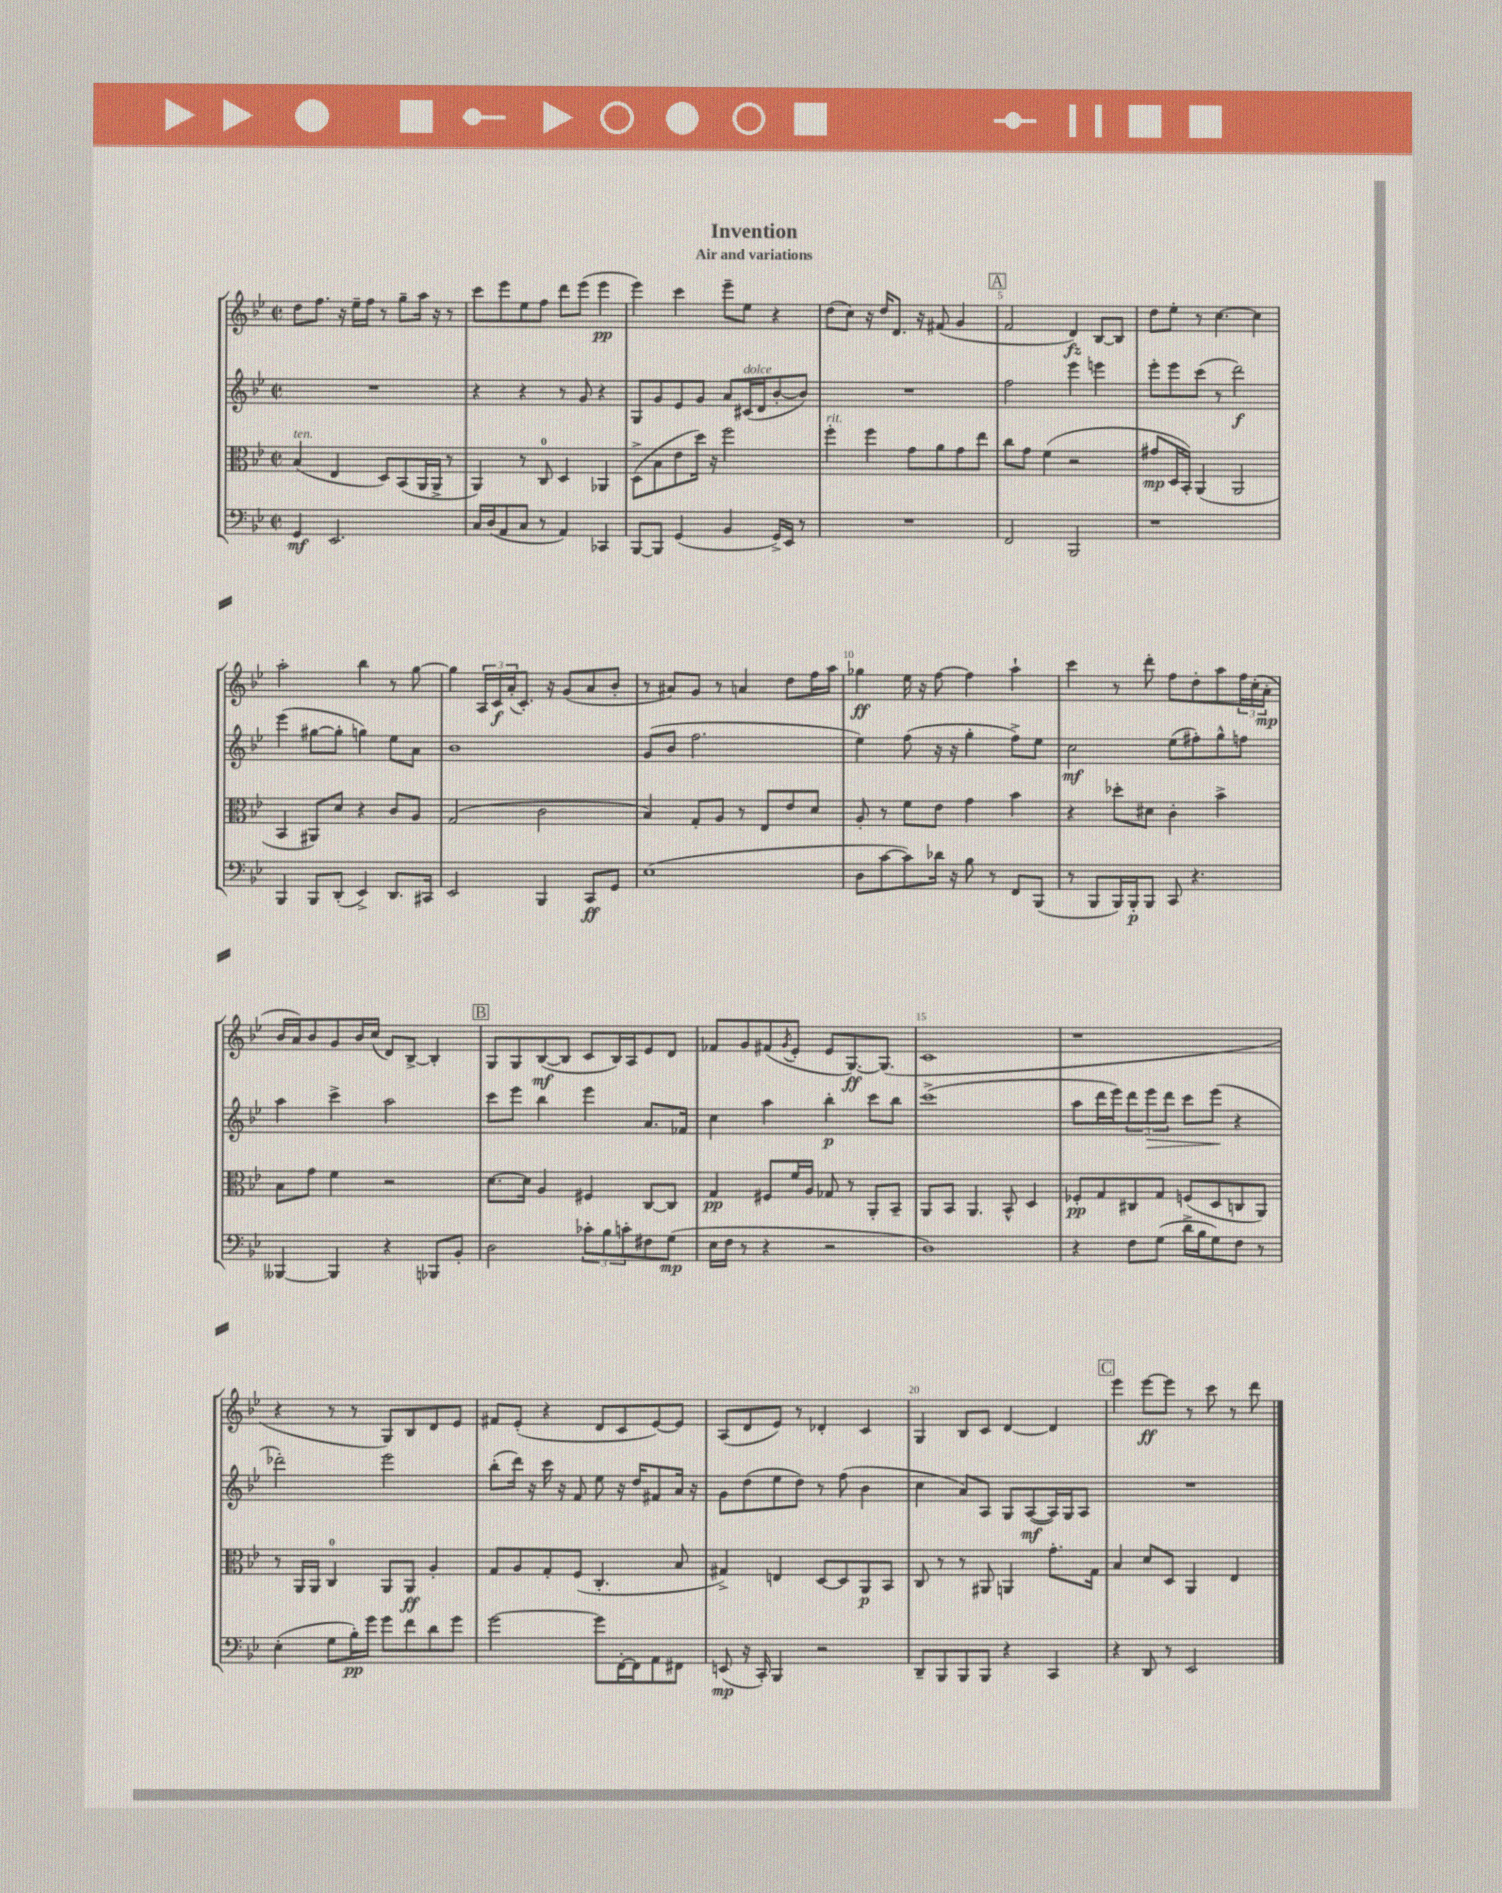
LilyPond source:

\header { title = "Invention" subtitle = "Air and variations" }
<<
\new StaffGroup <<
\new Staff = "s0" {
    \clef treble \key bes \major \defaultTimeSignature \time 2/2
    d''8 f''8. r16 ees''16-- f''16 r8 g''8-- a''16 r16 r8 |
    c'''8 ees'''8 ees''8 f''8 d'''8 ees'''8( ees'''4\pp |
    ees'''4) c'''4 ees'''8-- ees''8 r4 |
    d''8( c''8) r16 d''16 d'8. r16 fis'8( g'4 |
    \mark \markup { \box "A" } f'2 d'4\fz) bes8~ bes8 |
    d''8 ees''8-. r8 c''4.~ c''4 |
    a''2-. bes''4 r8 g''8~ |
    g''4 \tuplet 3/2 { a16 c'16\f a'16-.( } c'8.-.) r16 g'8( a'8 bes'8-. |
    r8 ais'8) g'8 r8 a'4 d''8 f''16 a''16 |
    ges''4\ff ees''16 r16 f''8~ f''4 a''4-! |
    c'''4 r8 d'''8-. f''8 d''8-. a''8 \tuplet 3/2 { f''16 c''16-.( a'16-.\mp } |
    bes'16 a'16) bes'8 g'8 bes'16 c''16( d'8) bes8~-> bes4-. |
    \mark \markup { \box "B" } g8 g8 bes8~\mf( bes8 c'8 bes16) a16 ees'8 d'8 |
    fes'8 g'8 fis'8( \acciaccatura { g'8 } ees'8-. ees'8 g8.~\ff) g8.( |
    c'1 |
    r1 |
    r4 r8 r8 g8) bes8 d'8 ees'8 |
    fis'8 ees'8-.( r4 d'8 c'8 ees'8~) ees'8 |
    a8( d'8 ees'8) r8 des'4-. c'4 |
    g4 bes8 c'8 d'4~ d'4 |
    \mark \markup { \box "C" } ees'''4 ees'''8~\ff ees'''8 r8 c'''8 r8 d'''8 \bar "|." |
}
\new Staff = "s1" {
    \clef treble \key bes \major \defaultTimeSignature \time 2/2
    R1 |
    r4 r4 r8 g'8 r4 |
    g8 g'8 ees'8 g'8 a'8 cis'16^\markup { \italic "dolce" }( d'16 bes'8~-. bes'8) |
    R1 |
    \mark \markup { \box "A" } f''2 ees'''4 e'''4 |
    ees'''8-. ees'''8 c'''8( r8 d'''2\f) |
    ees'''4( gis''8~ gis''8-. g''4) ees''8 a'8 |
    bes'1 |
    g'8( bes'8 f''2. |
    ees''4) f''8( r16 r16 g''4-. f''8->) ees''8 |
    c''2\mf ees''8( fis''8-.) g''8-^ f''8 |
    a''4 c'''4-> a''2 |
    \mark \markup { \box "B" } c'''8 ees'''8 bes''4 ees'''4 a'8. fes'16 |
    c''4 a''4 bes''4-.\p c'''8 bes''8 |
    c'''1->( |
    a''8 d'''16 ees'''16) \tuplet 3/2 { d'''8 ees'''8\> d'''8 } c'''8 ees'''8\!( r4 |
    des'''2-.) ees'''2 |
    bes''8-.( d'''16) r16 c'''16 r16 f'8 ees''8 r16 d''16 fis'8 a'16 r16 |
    g'8 d''8( ees''8 d''8) r8 f''8( bes'4 |
    c''4 a'8) a8 g8 a8~\mf( a16) g16 a8 |
    \mark \markup { \box "C" } R1 \bar "|." |
}
\new Staff = "s2" {
    \clef alto \key bes \major \defaultTimeSignature \time 2/2
    bes4^\markup { \italic "ten." }( ees4 d8) bes,8( a,16 a,16-> r8 |
    a,4) r8 c8-0 d4 aes,4 |
    d8->( bes8 ees'8 d''16) r16 f''2 |
    f''4-.^\markup { \italic "rit." } f''4 g'8 a'8 g'8 ees''8 |
    \mark \markup { \box "A" } c''8 g'8 f'4( r2 |
    gis'8\mp d16 bes,16-.) a,4( a,2 |
    bes,4 ais,8) d'8 r4 c'8 a8 |
    g2( c'2 |
    bes4) g8-. a8 r8 ees8 ees'8 d'8 |
    a8-. r8 f'8 ees'8 g'4 bes'4 |
    r4 des''8-. dis'8 c'4-. bes'4-> |
    bes8 g'8 f'4 r2 |
    \mark \markup { \box "B" } d'8.~ d'16 a4 fis4 c8~ c8 |
    g4\pp fis8 f'16 a16 ges8 r8 a,8-. bes,8-- |
    a,8 bes,8 a,4. bes,8-^ d4 |
    fes8-.\pp g8 cis8 g8 f8( d8 c8 a,8) |
    r8 a,16 a,16 c4-0 a,8 a,8\ff a4-. |
    g8 a8 g8-. f8( c4.-. bes8 |
    gis4->) e4 d8~ d8 a,8\p bes,8 |
    c8 r8 r8 ais,8 a,4 g'8.-. g16 |
    \mark \markup { \box "C" } bes4 d'8 d8 a,4 ees4 \bar "|." |
}
\new Staff = "s3" {
    \clef bass \key bes \major \defaultTimeSignature \time 2/2
    g,4\mf ees,2. |
    c16 d16( a,8 c8 r8 a,4) ces,4 |
    bes,,8~ bes,,8 g,4( bes,4 g,16->) ees,16 r8 |
    R1 |
    \mark \markup { \box "A" } f,2 bes,,2 |
    r1 |
    bes,,4 bes,,8 d,8-.( ees,4->) d,8. cis,16 |
    ees,2 bes,,4 c,8\ff g,8 |
    ees1( |
    d8 c'8~ c'8) des'16 r16 bes8 r8 f,8 bes,,8( |
    r8 bes,,8 bes,,16) bes,,16-.\p bes,,8 c,8 r4. |
    beses,,4~ beses,,4 r4 bes,,8 bes,8-. |
    \mark \markup { \box "B" } d2 \tuplet 3/2 { ces'8-. bes8 c'8-. } fis8 g8\mp( |
    ees16 f16 r8 r4 r2 |
    d1) |
    r4 f8 g8( d'16-> bes16 g8) f8 r8 |
    ees4-.( g8 bes16-.\pp) g'16 g'8 f'8 d'8 g'8 |
    g'2~ g'8 f,16~-. f,16 a,8 fis,8 |
    e,8\mp( r16 c,16-.) bes,,4 r2 |
    d,8-- bes,,8 bes,,8 bes,,8 r4 c,4 |
    \mark \markup { \box "C" } r4 d,8 r8 ees,2 \bar "|." |
}
>>
>>
\layout { \context { \Score \override BarNumber.break-visibility = ##(#f #t #t) barNumberVisibility = #(every-nth-bar-number-visible 5) } }
